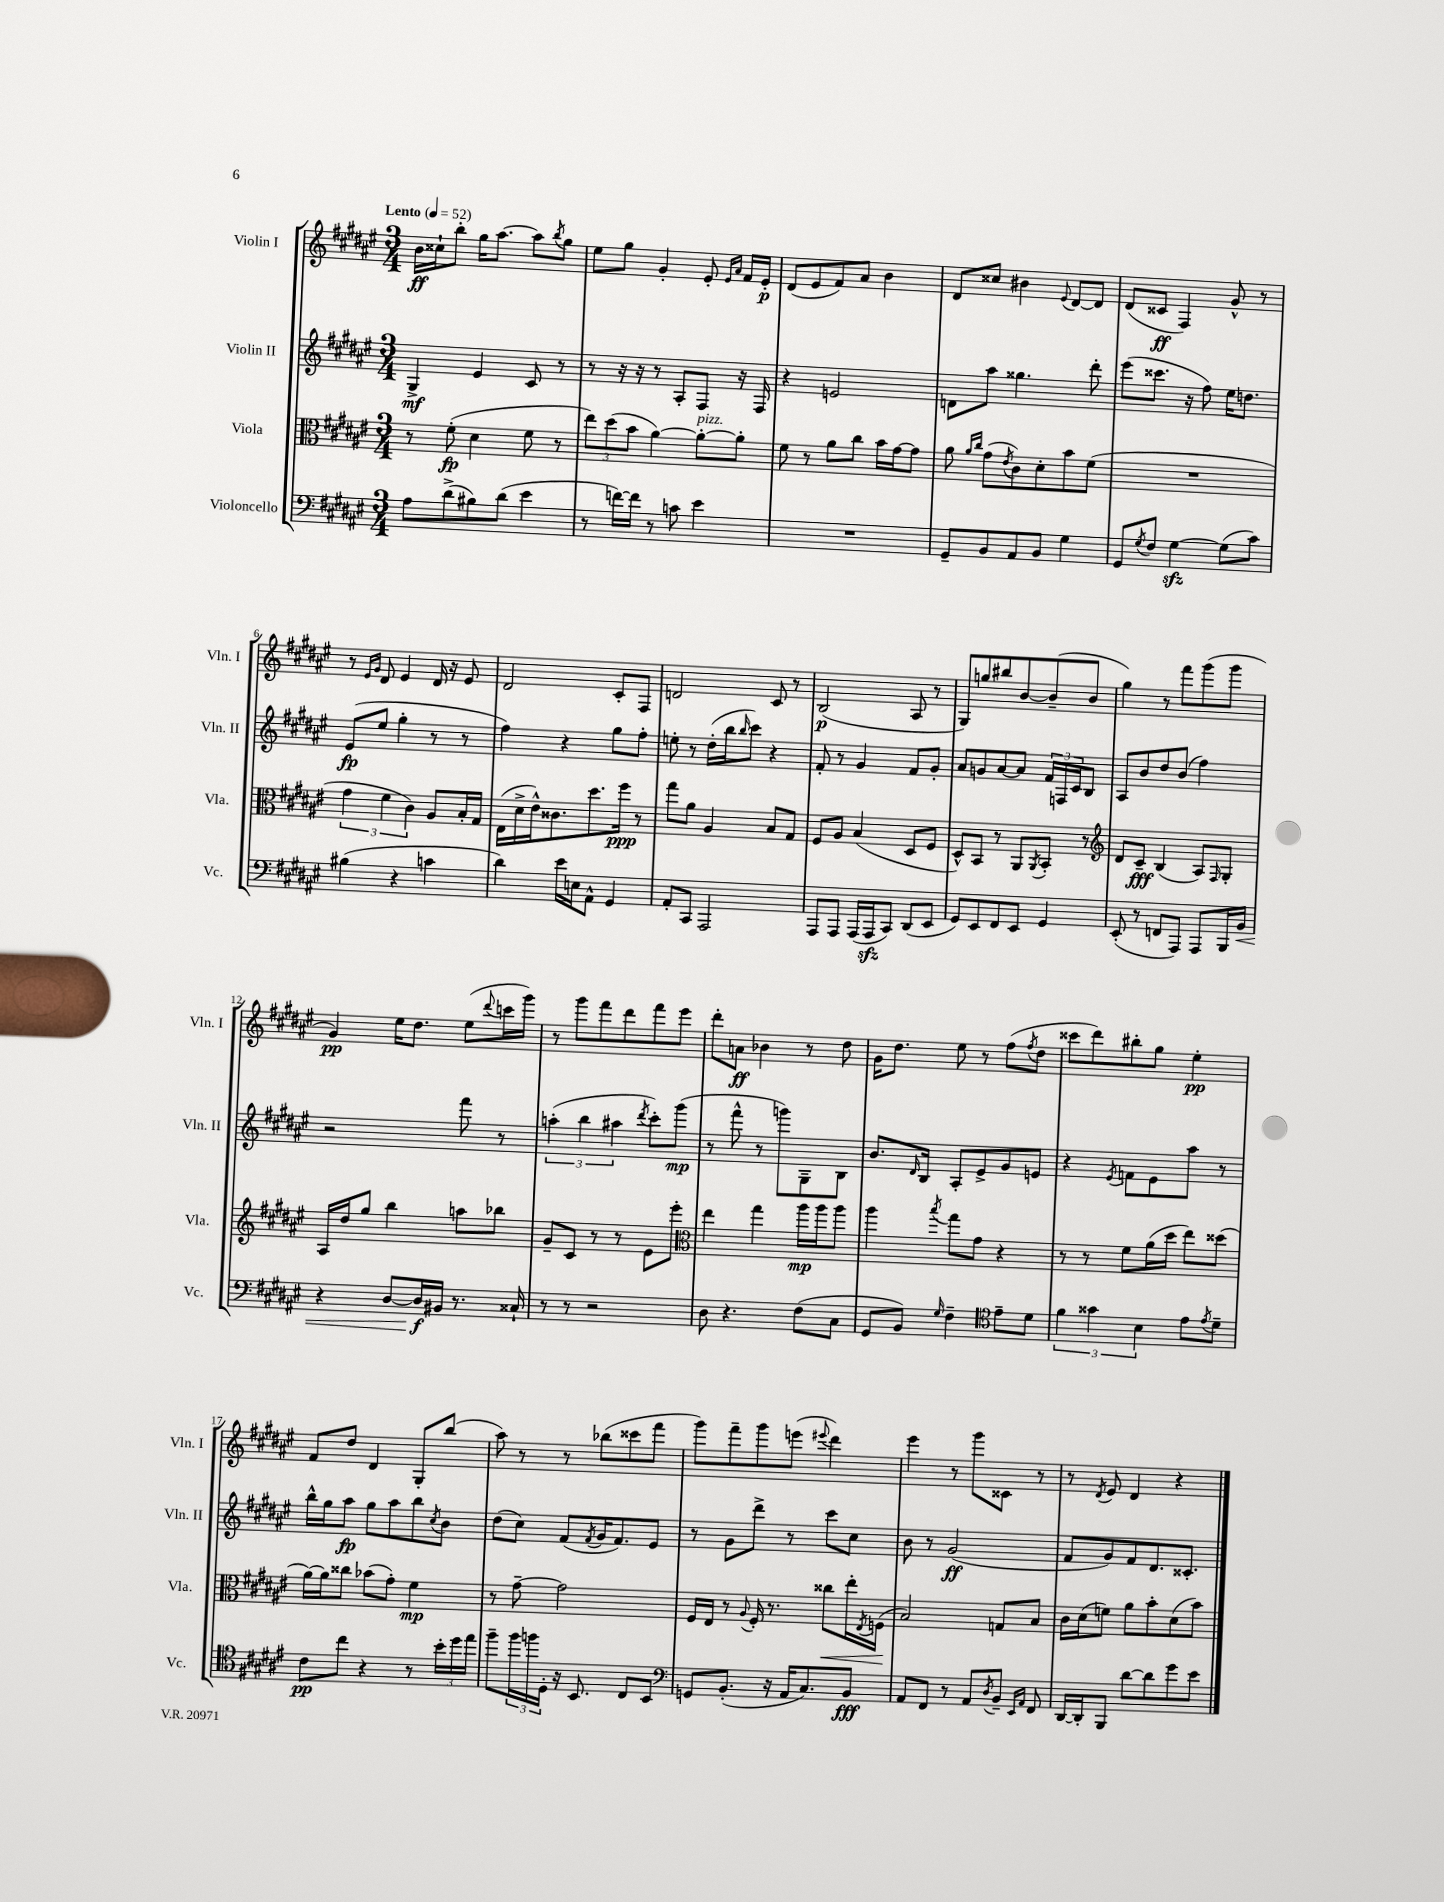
<<
\new StaffGroup <<
\new Staff = "s0" \with { instrumentName = "Violin I" shortInstrumentName = "Vln. I" } {
    \clef treble \key fis \major \numericTimeSignature \time 3/4 \tempo "Lento" 4 = 52
    b'16\ff cisis''16-! b''8-. gis''16 ais''8.~ ais''8 \acciaccatura { b''8 } gis''8 |
    eis''8 gis''8 gis'4-. eis'8-. \grace { eis'16 ais'16 } fis'16 eis'16-.\p |
    dis'8( eis'8 fis'8) ais'8 b'4 |
    dis'8 cisis''8 bis'4 \appoggiatura { eis'8 } dis'8~ dis'8 |
    dis'8( cisis'8\ff fis4) gis'8-^ r8 |
    r8 \grace { eis'16 gis'16 } dis'8 eis'4 dis'16 r16 eis'8 |
    dis'2 cis'8-. fis8 |
    d'2 cis'8 r8 |
    b2\p( ais8 r8 |
    gis8) g''8 bis''8 b'8~ b'8--( b'8 |
    gis''4) r8 fis'''8 gis'''8( gis'''8 |
    gis'4\pp) eis''16 dis''8. eis''8( \appoggiatura { dis'''8 } c'''16 gis'''16) |
    r8 gis'''8 fis'''8 dis'''8 fis'''8 eis'''8 |
    dis'''8-. a'8\ff bes'4 r8 dis''8 |
    gis'16 dis''8. eis''8 r8 fis''8( \acciaccatura { fis''8 } dis''8 |
    cisis'''8 dis'''8) bis''8-. gis''8 eis''4-.\pp |
    fis'8 dis''8 dis'4 gis8-. b''8( |
    ais''8) r8 r8 bes''8( cisis'''8 fis'''8 |
    gis'''8) fis'''8-- gis'''8 e'''8( \appoggiatura { eis'''8 } dis'''4) |
    eis'''4 r8 gis'''8 cisis'8 r8 |
    r8 \acciaccatura { dis'8 } eis'8 dis'4 r4 \bar "|." |
}
\new Staff = "s1" \with { instrumentName = "Violin II" shortInstrumentName = "Vln. II" } {
    \clef treble \key fis \major \numericTimeSignature \time 3/4
    gis4->\mf eis'4 cis'8 r8 |
    r8 r16 r16 r8 ais8-. fis8 r16 fis16 |
    r4 e'2 |
    d'8 ais''8 gisis''4. dis'''8-. |
    eis'''8( cisis'''8. r16 fis''8) eis''16 d''8. |
    eis'8\fp( eis''8 gis''4-. r8 r8 |
    fis''4) r4 gis''8 fis''8-. |
    e''8-. r8 dis''16-.( b''16 \grace { b''16 } cis'''8) r4 |
    fis'8-. r8 gis'4 fis'8 gis'8-. |
    ais'8 g'8 ais'8~ ais'8 \tuplet 3/2 { fis'16 f16 cis'16 } b8 |
    ais8 b'8 dis''8 b'8( fis''4) |
    r2 fis'''8 r8 |
    \tuplet 3/2 { a''4-.( b''4 ais''4 } \acciaccatura { dis'''8 } cis'''8-.) gis'''8\mp( |
    r8 fis'''8-^ r8 g'''8) gis8-- b8 |
    b'8. \grace { dis'16 } b16 ais8-. eis'8-> gis'8 e'8 |
    r4 \acciaccatura { eis'8 } f'8 eis'8 ais''8 r8 |
    b''16-^ gis''16 ais''8\fp gis''8 ais''8 b''8 \acciaccatura { cis''8 } b'8 |
    dis''8( cis''8) fis'8( \acciaccatura { fis'8 } gis'16 fis'8.) eis'8 |
    r8 gis'8 dis'''8-> r8 cis'''8 cis''8 |
    b'8 r8 gis'2\ff( |
    fis'8 gis'8) fis'8 dis'8. cisis'8.-. \bar "|." |
}
\new Staff = "s2" \with { instrumentName = "Viola" shortInstrumentName = "Vla." } {
    \clef alto \key fis \major \numericTimeSignature \time 3/4
    r8 fis'8-.\fp( dis'4 fis'8 r8 |
    \tuplet 3/2 { eis''8) dis''8( b'8 } ais'4~) ais'8~-.^\markup { \italic "pizz." } ais'8-. |
    fis'8 r8 ais'8 cis''8 b'16 gis'16~ gis'8 |
    ais'8 \grace { ais'16 cis''16 } gis'8( \acciaccatura { eis'8 } cis'8) dis'8-. b'8 fis'8( |
    R2. |
    \tuplet 3/2 { gis'4 fis'4 cis'4) } ais8 b16-. gis16 |
    eis16( dis'16-> eis'16-^) cisis'8. dis''8. fis''16\ppp r8 |
    gis''8 ais'8 ais4 b8 gis8 |
    fis8 ais8 b4( dis8 fis8 |
    dis8-^) b,8 r8 ais,8 \acciaccatura { ais,8 } b,8-. r8 |
    \clef treble dis'8 cis'8--\fff b4( ais8) \grace { fis16 } gis8-. |
    ais16 dis''16 gis''8 b''4 a''8 bes''8 |
    gis'8-- cis'8 r8 r8 eis'8 eis'''8-. |
    \clef alto eis''4 gis''4 ais''16\mp ais''16 ais''8 |
    ais''4 \acciaccatura { b''8 } gis''8 gis'8 r4 |
    r8 r8 fis'8 ais'16( dis''16 eis''8) disis''8( |
    ais'16~) ais'16 cisis''8 bes'8( gis'8-.) fis'4\mp |
    r8 gis'8~-- gis'2 |
    fis16 eis16 r8 \appoggiatura { ais8 } fis16-. r8. cisis''8\< eis''16-. \acciaccatura { eis8 } f16\!( |
    b2) g8 b8 |
    cis'16 dis'16( f'8) ais'8 b'8-. dis'8( b'8) \bar "|." |
}
\new Staff = "s3" \with { instrumentName = "Violoncello" shortInstrumentName = "Vc." } {
    \clef bass \key fis \major \numericTimeSignature \time 3/4
    ais8 dis'8->( bis8) dis'8( eis'4 |
    r8 f'16~) f'16 r8 c'8 eis'4 |
    R2. |
    gis,8-- b,8 ais,8 b,8 gis4 |
    gis,8 \acciaccatura { gis8 } fis8 gis4~\sfz gis8( cis'8) |
    bis4( r4 c'4 |
    dis'4) eis'16 e16 ais,8-^ gis,4 |
    ais,8-. cis,8 ais,,2 |
    ais,,8 ais,,8 ais,,16( ais,,16\sfz cis,8) dis,8( eis,8 |
    gis,8) eis,8 fis,8 eis,8 gis,4 |
    eis,8-.( r8 f,8 ais,,8) ais,,8 b,,16 b,16\< |
    r4 dis8~ dis16\f\! bis,16 r8. cisis16-! |
    r8 r8 r2 |
    dis8 r4. fis8( cis8 |
    gis,8 b,8) \grace { gis16 } fis4-- \clef tenor eis'8-- dis'8 |
    \tuplet 3/2 { fis'4 gisis'4 b4 } eis'8 \acciaccatura { eis'8 } dis'8-- |
    cis'8\pp cis''8 r4 r8 \tuplet 3/2 { b'16-. dis''16 eis''16 } |
    fis''8-- \tuplet 3/2 { fis''16 f''16 dis16-. } r16 b,8. cis8 b,8 |
    \clef bass g,8 b,8.-.( r16 ais,16 cis8.) b,8\fff |
    ais,8 fis,8 r8 ais,8 \acciaccatura { dis8 } b,8-- \grace { eis,16 ais,16 } fis,8 |
    dis,16~ dis,16-. b,,8 dis'8~ dis'8 gis'8 eis'8 \bar "|." |
}
>>
>>
